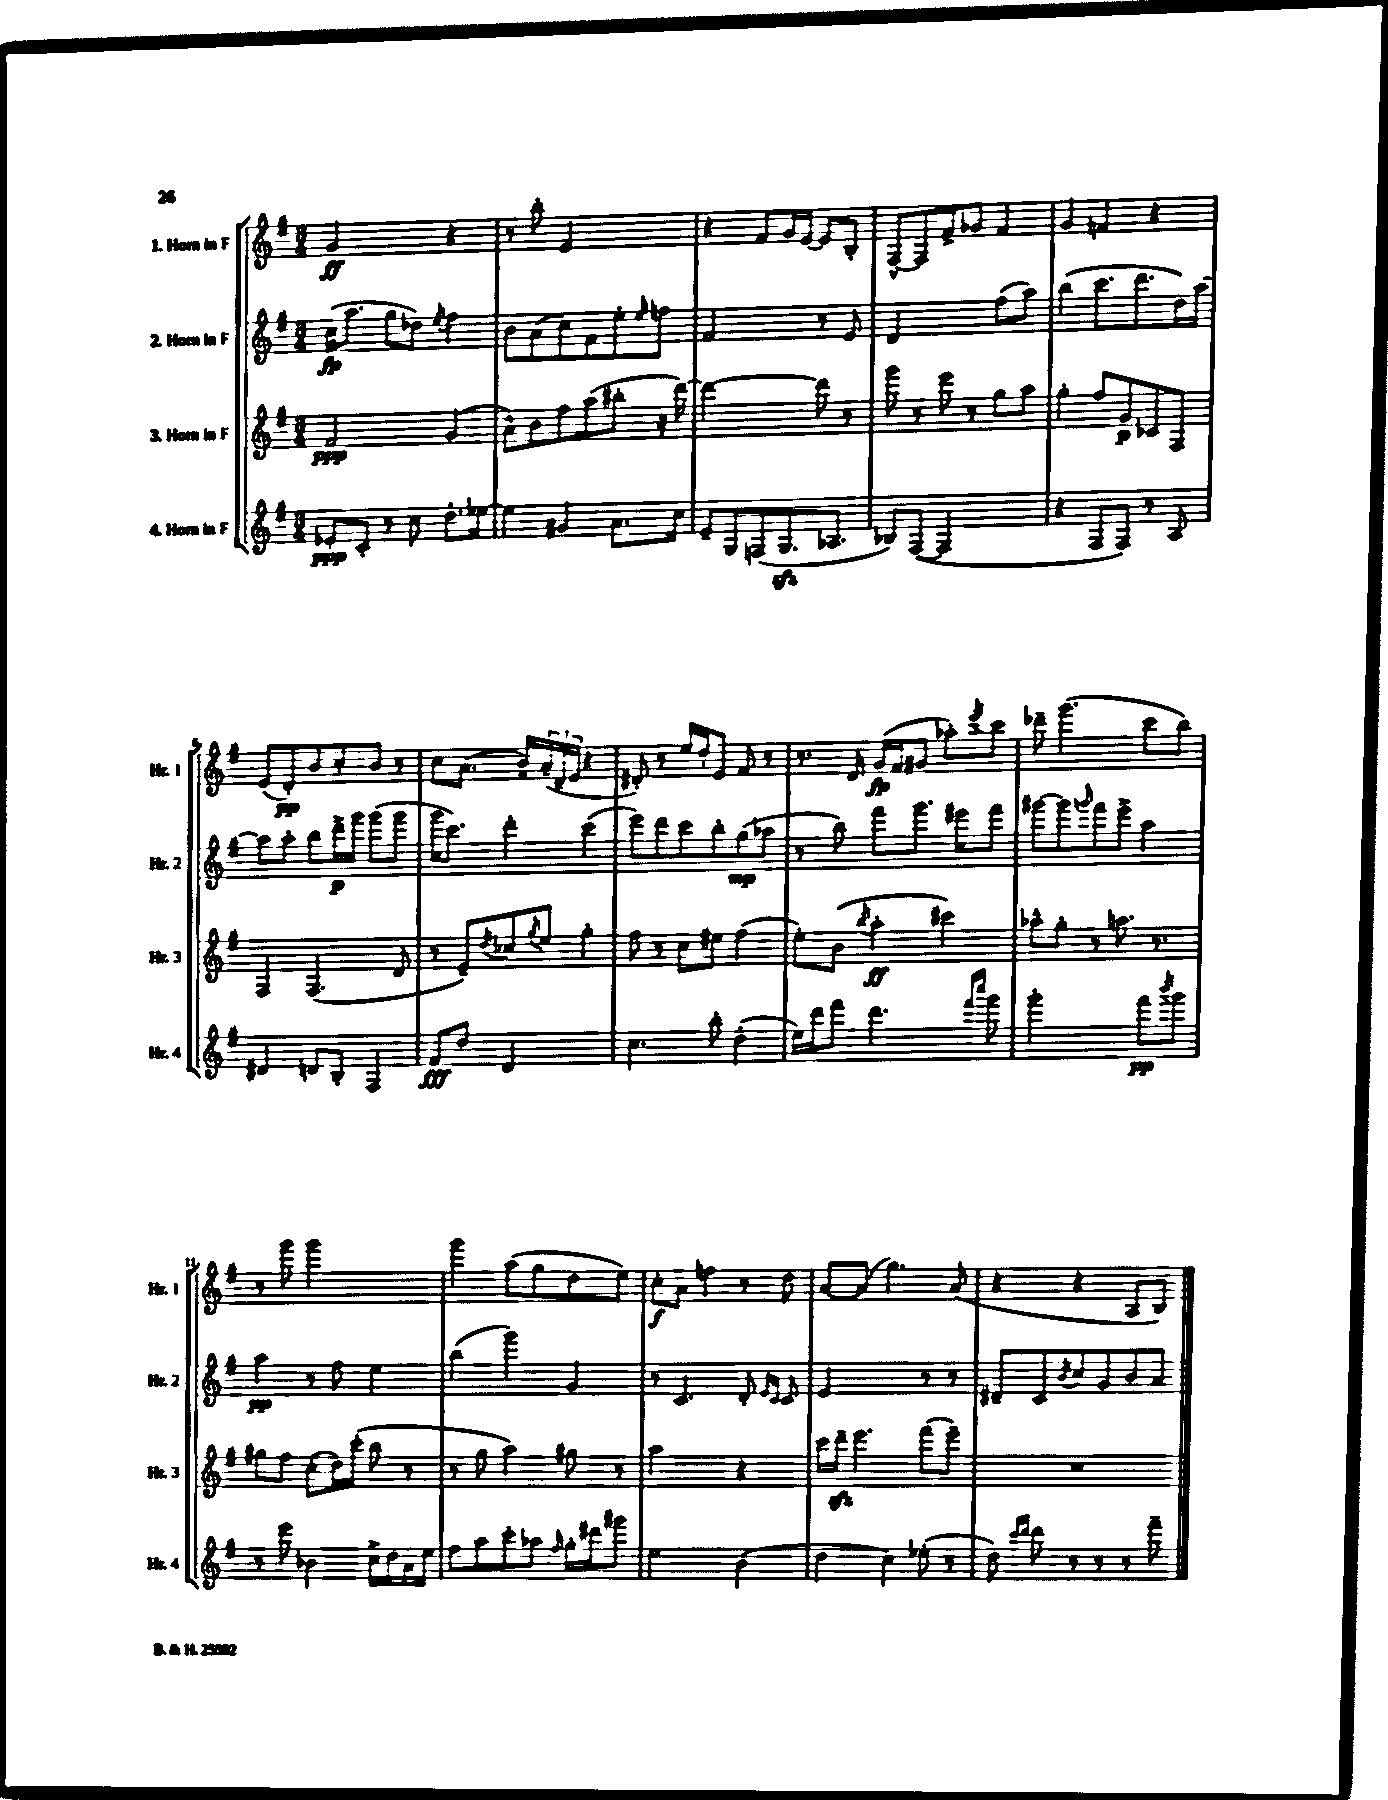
<<
\new StaffGroup <<
\new Staff = "s0" \with { instrumentName = "1. Horn in F" shortInstrumentName = "Hr. 1" } {
    \clef treble \key g \major \numericTimeSignature \time 3/4
    g'2\ff r4 |
    r8 b''8-. e'2 |
    r4 fis'8 g'16 e'16~ e'8 b8-. |
    fis8~-^ fis8 fis'8-> ges'8 fis'4 |
    g'4 f'4 r4 |
    e'8( d'8-.\pp) b'8 c''8-. b'8 r8 |
    c''8 a'8.( b'16--) \tuplet 3/2 { a'16--( d'16-- e'16 } r4 |
    dis'8-.) r8 e''16 d''16-. e'8 fis'8 r8 |
    r8. d'16 g'16\fp( fis'16 gis'8 aes''8-.) \acciaccatura { e'''8 } c'''8 |
    des'''8-- g'''4.( c'''8 b''8) |
    r8 g'''8 g'''2 |
    g'''4 a''8( g''8 d''8 e''8) |
    c''8-.\f a'8 f''4 r8 d''8 |
    a'8~ a'8( g''4.) a'8( |
    r4 r4 a8 b8) \bar "|." |
}
\new Staff = "s1" \with { instrumentName = "2. Horn in F" shortInstrumentName = "Hr. 2" } {
    \clef treble \key g \major \numericTimeSignature \time 3/4
    c''16\fp( a''8. g''8 des''8) \acciaccatura { e''8 } fis''4 |
    b'8 a'8( c''8) fis'8 e''8-. \grace { e''16 } f''8 |
    fis'2 r8 e'8 |
    d'2 fis''8( a''8) |
    b''4( c'''8. d'''8. d''16) a''16~ |
    a''8 a''8-. b''8 d'''16->\p g'''16 g'''8( g'''8 |
    g'''16 c'''8.) d'''4-. c'''4( |
    e'''8) d'''8 c'''8 b''8-. g''8\mp( aes''8 |
    r8 b''8) fis'''8 g'''8. eis'''16 fis'''8 |
    gis'''8~ gis'''8 \grace { g'''16 } fis'''8 e'''8-> a''4 |
    a''4\pp r8 fis''8 e''4 |
    b''4( g'''4) g'4 |
    r8 c'4. d'8-. \grace { e'16 c'16 } c'8 |
    e'2 r8 r8 |
    dis'8-- c'8 \acciaccatura { b'8 } c''8 g'8 b'8 a'8 \bar "|." |
}
\new Staff = "s2" \with { instrumentName = "3. Horn in F" shortInstrumentName = "Hr. 3" } {
    \clef treble \key g \major \numericTimeSignature \time 3/4
    fis'2\ppp g'4( |
    a'8-^) b'8 fis''8 a''8( bis''8-. r16 d'''16~) |
    d'''2~ d'''8 r8 |
    g'''8 r8 e'''8 r8 g''8 a''8 |
    g''4-. fis''8 g'8\p ces'8 fis8 |
    fis4 fis4.( d'8 |
    r8 e'8--) \acciaccatura { d''8 } ces''8 \acciaccatura { g''8 } e''8 g''4-. |
    fis''8 r8 c''8 eis''8 fis''4( |
    e''8-.) b'8( \acciaccatura { b''8 } a''4-.\ff cis'''4) |
    aes''8-^ g''8-. r8 a''8. r8. |
    gis''8 fis''8 c''8-.( d''16) c'''16-.( b''8 r8 |
    r8 g''8 a''4) gis''8 r8 |
    a''2 r4 |
    c'''16 d'''16--\sfz e'''4. fis'''8( e'''8--) |
    R2. \bar "|." |
}
\new Staff = "s3" \with { instrumentName = "4. Horn in F" shortInstrumentName = "Hr. 4" } {
    \clef treble \key g \major \numericTimeSignature \time 3/4
    ees'8-.\ppp c'8-. r8 c''8 d''8.-. ees''16~ |
    ees''4 gis'4 a'8. c''16 |
    e'8-- g8 f8( g8.\sfz aes8. |
    bes8) fis8~( fis2 |
    r4 fis8 fis8) r8 a8 |
    dis'4 d'8 b8-. fis4 |
    fis'8\fff d''8 d'2 |
    c''4. b''8-. d''4-.( |
    e''16) d'''16 fis'''8 d'''4. \grace { fis'''16 c''''16 } g'''8 |
    g'''2-. fis'''8\pp \acciaccatura { b'''8 } g'''8 |
    r8 e'''8 bes'4 c''16-> d''16 a'16 e''16 |
    fis''8 a''8 c'''8-. aes''8 \grace { fis''16 } g''16-. dis'''16 gis'''8 |
    e''2 b'4( |
    d''4 c''4) ees''8-.( r8 |
    d''8) \grace { c'''16 d'''16 } d'''8 r8 r8 r8 fis'''8-- \bar "|." |
}
>>
>>
